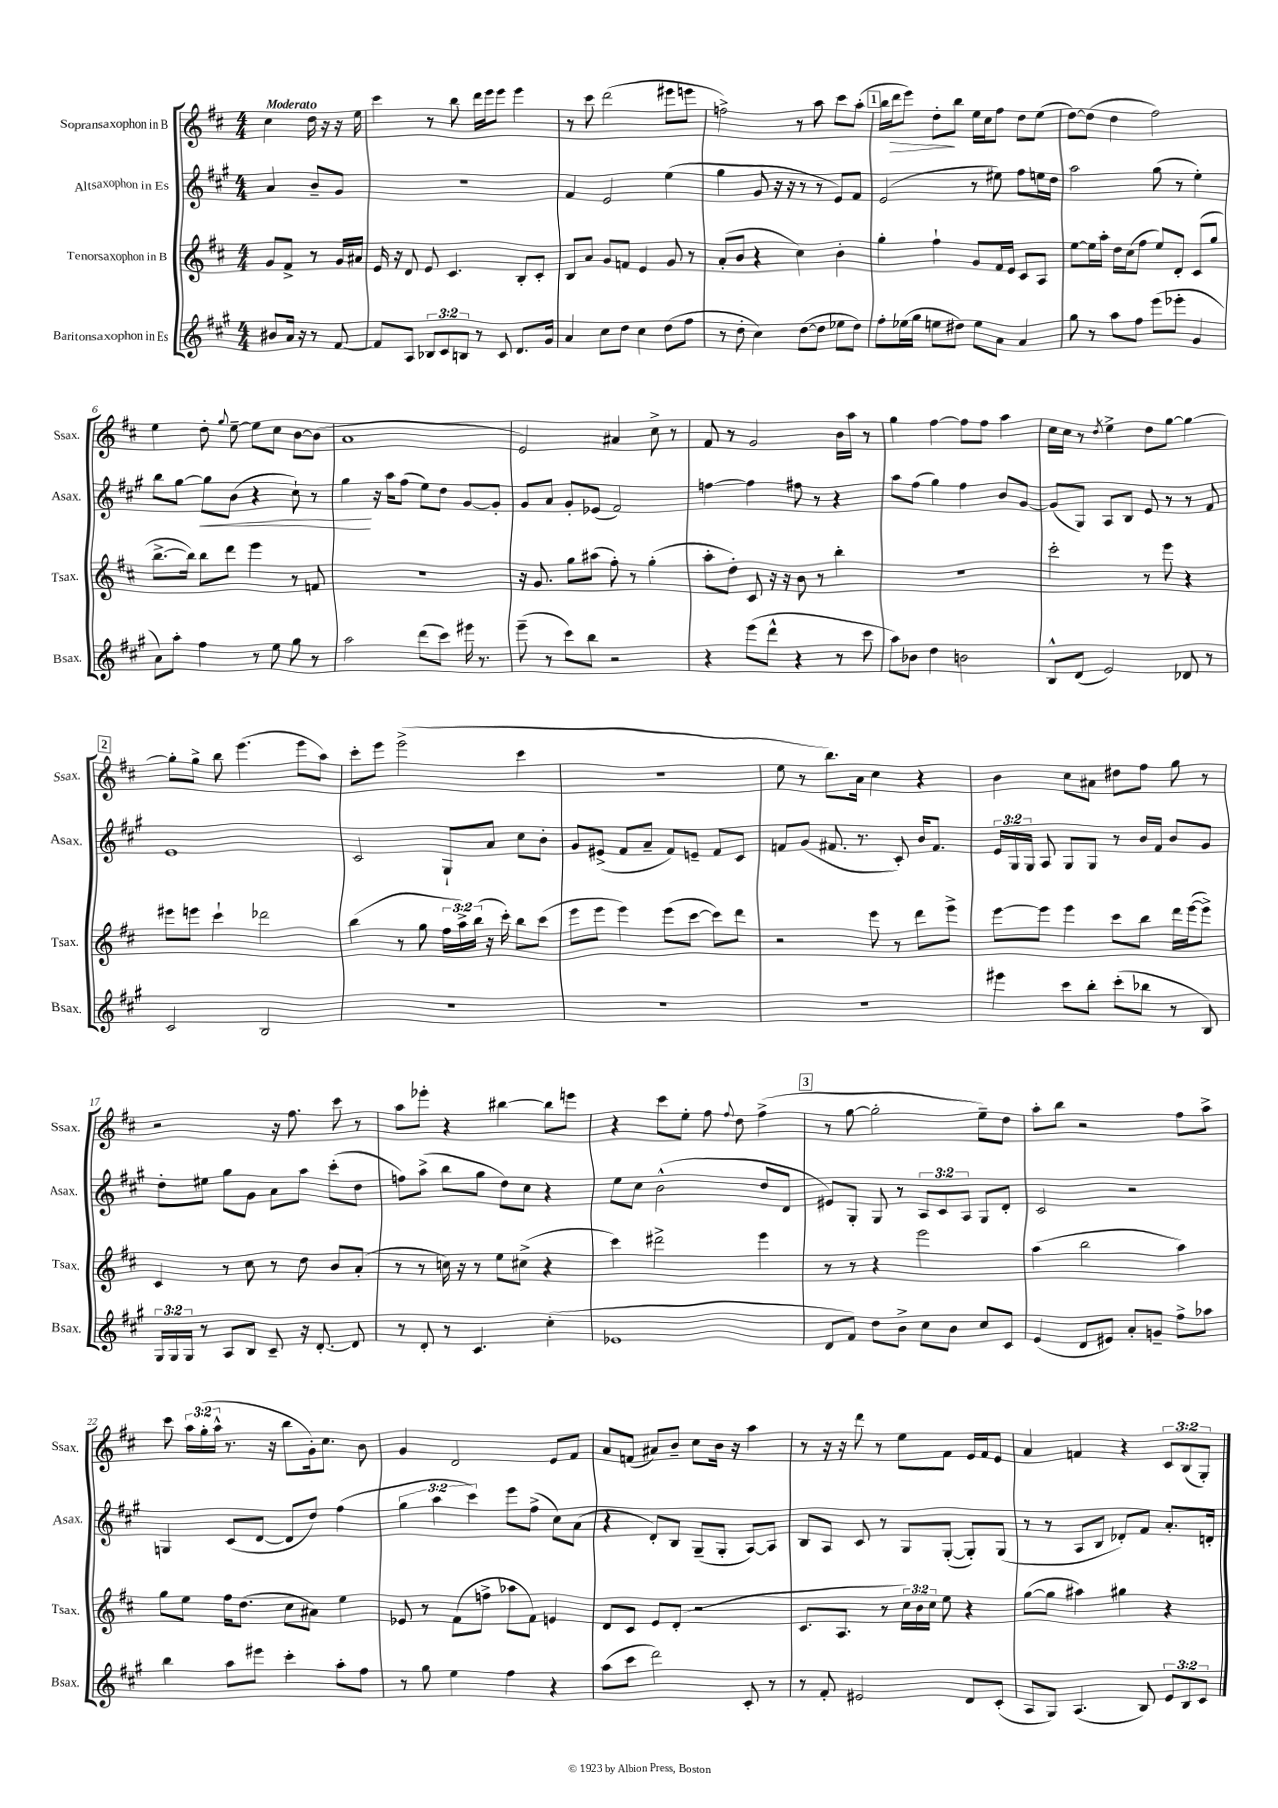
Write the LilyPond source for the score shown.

<<
\new StaffGroup <<
\new Staff = "s0" \with { instrumentName = "Sopransaxophon in B" shortInstrumentName = "Ssax." } {
    \clef treble \key d \major \numericTimeSignature \time 4/4 \override Staff.TupletNumber.text = #tuplet-number::calc-fraction-text \partial 2 \tempo "Moderato"
    \autoBeamOff cis''4 d''16 r16 r16 e''16 |
    cis'''4 r8 b''8 d'''16[ e'''16 e'''8] e'''4 |
    r8 cis'''8 d'''2( eis'''8[ e'''8] |
    f''2->) r8 a''8 cis'''8[ a''8]-.( |
    \mark \markup { \box "1" } b''16[ d'''16\> e'''8]) d''8[-.\! b''8] e''16[ cis''16 fis''8] d''8[ e''8]( |
    d''8[~) d''8]( d''4 fis''2) |
    e''4 d''8-. \appoggiatura { g''8 } e''8~-- e''8[ cis''8] b'8[~ b'8]( |
    a'1 |
    e'2) ais'4 cis''8-> r8 |
    fis'8 r8 g'2 b'16[ a''16] r8 |
    g''4 fis''4~ fis''8[ fis''8] a''4 |
    cis''16[ cis''16] r8 \acciaccatura { d''8 } e''4-> d''8[ g''8]~ g''4~ |
    \mark \markup { \box "2" } g''8[-. g''8]-> b''8 e'''4.( e'''8[ a''8]) |
    cis'''8[-. e'''8] e'''2->( cis'''4 |
    R1 |
    e''8 r8 b''8.[) a'16] cis''4 r4 |
    b'4 cis''8[ ais'8] dis''8[ fis''8] g''8 r8 |
    r2 r16 fis''8. cis'''8 r8 |
    a''8[ ees'''8]-. r4 bis''4~ bis''8[ e'''8] |
    r4 cis'''8[ e''8]-. fis''8 \appoggiatura { fis''8 } d''8 fis''4->( |
    \mark \markup { \box "3" } r8 g''8~ g''2-. e''8[--) d''8] |
    a''8[-. b''8] r2 fis''8[ a''8]-> |
    cis'''8 \tuplet 3/2 { a''16[ g''16-.( a''16]-^ } r8. r16 b''8[ g'16-.) cis''8.] b'8 |
    g'4 d'2 e'8[ fis'8] |
    a'8[ f'8]( ais'8[) b'8]-- cis''8[ b'16] r16 a''4 |
    r8 r16 r16 d'''8 r8 e''8[ fis'8] e'16[ fis'16 e'8] |
    a'4 f'4 r4 \tuplet 3/2 { cis'8[ b8( g8]-.) } \bar "|." |
}
\new Staff = "s1" \with { instrumentName = "Altsaxophon in Es" shortInstrumentName = "Asax." } {
    \clef treble \key a \major \numericTimeSignature \time 4/4 \override Staff.TupletNumber.text = #tuplet-number::calc-fraction-text \partial 2
    \autoBeamOff a'4 b'8[-- gis'8] |
    r1 |
    fis'4 e'2 e''4( |
    gis''4 gis'8 r16 r16 r8 r8 e'8[) fis'8] |
    \mark \markup { \box "1" } e'2( r8 eis''8) fis''8[ e''16 d''16] |
    a''2 gis''8( r8 e''4-.) |
    b''8[ gis''8]~ gis''8[\< b'8]( r4 cis''8-!) r8 |
    gis''4\! r16 a''16[ fis''8]( e''8[) d''8] gis'8[~ gis'8]-. |
    gis'8[ a'8] gis'8[-. ees'8]( fis'2) |
    f''4~ f''4 fis''8 r8 r4 |
    a''8[ fis''8]( gis''4) fis''4 b'8[ gis'8]~ |
    gis'8[( gis8]) a8[ b8] e'8 r8 r8 fis'8 |
    \mark \markup { \box "2" } e'1 |
    cis'2 gis8[-! a'8] cis''8[ b'8]-. |
    gis'8[ eis'8]->( fis'8[ a'8]-- fis'8[) e'8]-- fis'8[ cis'8] |
    f'8[ gis'8]( fis'8. r8. cis'8-.) b'16[ fis'8.] |
    \tuplet 3/2 { e'16[ gis16 gis16] } a8 gis8[ gis8] r8 b'16[ fis'16] b'8[ gis'8] |
    d''8[-. eis''8] gis''8[ gis'8] a'8[ a''8] cis'''8[-.( d''8] |
    f''8[) a''8]->( b''8[ gis''8] d''8[) cis''8] r4 |
    e''8[ cis''8] b'2-^( d''8[ d'8] |
    \mark \markup { \box "3" } eis'8[) gis8]-. gis8 r8 \tuplet 3/2 { a8[ cis'8 a8] } gis8[ d'8]-. |
    cis'2 r2 |
    g4 cis'8[( d'8]~ d'8[ d''8]) fis''4( |
    \tuplet 3/2 { gis''4 a''4 cis'''4) } e'''8[ fis''8]->( cis''8[) a'8]( |
    r4 d'8[-.) b8] gis8[--( gis8]-. a8[~) a8] |
    b8[ a8] cis'8 r8 gis8[ gis8]~-.( gis8[-.) gis8]( |
    r8 r8 a8[ b8] des'8[-.) fis'8] a'8.[-. d'16]-. \bar "|." |
}
\new Staff = "s2" \with { instrumentName = "Tenorsaxophon in B" shortInstrumentName = "Tsax." } {
    \clef treble \key d \major \numericTimeSignature \time 4/4 \override Staff.TupletNumber.text = #tuplet-number::calc-fraction-text \partial 2
    \autoBeamOff g'8[ fis'8]-> r8 g'16[ ais'16] |
    e'16 r16 d'8 e'8 cis'4. b8[-. cis'8]-. |
    b8[ a'8] g'8[ f'8] e'4 g'8 r8 |
    a'8[-.( b'8] r4 cis''4) b'4-. |
    \mark \markup { \box "1" } g''4-. fis''4-! g'8[ fis'16 e'16] cis'8[ a8] |
    e''8[~ e''16 a''16]-. d''16[ cis''16( fis''8] e''8[) d'8]-. cis'8[( g''8] |
    b''8.[~-> b''16]) b''8[ d'''8] e'''4 r8 f'8 |
    R1 |
    r16 g'8. g''8[ ais''8]( fis''8-.) r8 g''4-.( |
    a''8[-. d''8]-.) cis'8 r16 r16 b'8 r8 b''4-. |
    R1 |
    cis'''2-. r8 e'''8 r4 |
    \mark \markup { \box "2" } eis'''8[ e'''8] cis'''4-! des'''2 |
    b''4( r8 g''8 \tuplet 3/2 { fis''16[ a''16->) b''16]( } r16 cis'''16-.) b''8[ cis'''8]( |
    e'''8[ e'''8] e'''4) e'''8[( cis'''8]~ cis'''8[) d'''8] |
    r2 e'''8 r8 d'''8[ e'''8]-> |
    e'''8[~ e'''8] e'''4 cis'''8[ b''8] d'''16[ e'''16~( e'''8]->) |
    cis'4 r8 cis''8 r8 d''8 b'8[ a'8]-.( |
    r8 r8 c''16) r16 r8 e''8[ cis''8]->( r4 |
    cis'''4) dis'''2-> e'''4 |
    \mark \markup { \box "3" } r8 r8 r4 e'''2 |
    a''4( b''2 a''4) |
    g''8[ e''8] fis''16[ d''8.]( cis''8[ ais'8]) e''4 |
    ees'8 r8 fis'8[( f''8]-> aes''8[ fis'8]) e'4 |
    d'8[ cis'8] e'8[ d'8]-.( r2 |
    cis'8.[ a8.] r8 \tuplet 3/2 { cis''16[) b'16 cis''16] } e''8 r4 |
    g''8[~( g''8] ais''4) gis''4 r4 \bar "|." |
}
\new Staff = "s3" \with { instrumentName = "Baritonsaxophon in Es" shortInstrumentName = "Bsax." } {
    \clef treble \key a \major \numericTimeSignature \time 4/4 \override Staff.TupletNumber.text = #tuplet-number::calc-fraction-text \partial 2
    \autoBeamOff bis'8[ a'16] r16 r8 fis'8~ |
    fis'8[ a8] \tuplet 3/2 { bes8[ cis'8 b8] } r8 cis'8 d'8.[ gis'16] |
    a'4 cis''8[ d''8] cis''4 d''8[( fis''8] |
    r8 d''8-. cis''4) d''8[~( d''8] ees''8[ d''8]) |
    \mark \markup { \box "1" } fis''8[-. ees''16( gis''16] e''8[ dis''8]) e''8[ a'8] a'4 |
    gis''8 r8 a''8[ fis''8] e'''8[( ees'''8]-. gis'4 |
    a'8[) a''8]-. fis''4 r8 e''8 gis''8 r8 |
    a''2 d'''8[( cis'''8]) eis'''16 r8. |
    e'''8--( r8 cis'''8[) b''8] r2 |
    r4 e'''8[( d'''8]-^ r4 r8 cis'''8 |
    a''8[) bes'8] d''4 b'2 |
    b8[-^ d'8]( e'2) des'8 r8 |
    \mark \markup { \box "2" } cis'2 b2 |
    R1 |
    R1 |
    R1 |
    eis'''4 cis'''8[ b''8]-. cis'''8[-.( bes''8] r8 b8) |
    \tuplet 3/2 { gis16[ gis16 gis16] } r8 a8[ b8] cis'8-- r16 d'8.~-. d'8 |
    r8 d'8-. r8 cis'4. cis''4-.( |
    ees'1 |
    \mark \markup { \box "3" } d'8[ fis'8]) d''8[ b'8]-> cis''8[ b'8] cis''8[ cis'8] |
    e'4( d'8[ eis'8]) a'8[-. g'8]-- fis''8[-> aes''8] |
    b''4 a''8[ eis'''8] cis'''4-. a''8[-. fis''8] |
    r8 gis''8 e''4 fis''4 r4 |
    a''8[( cis'''8] d'''2) cis'8-. r8 |
    r8 fis'8-. eis'2 d'8[ cis'8]-.( |
    a8[ gis8]) a4.( b8) \tuplet 3/2 { e'8[ b8 cis'8] } \bar "|." |
}
>>
>>
